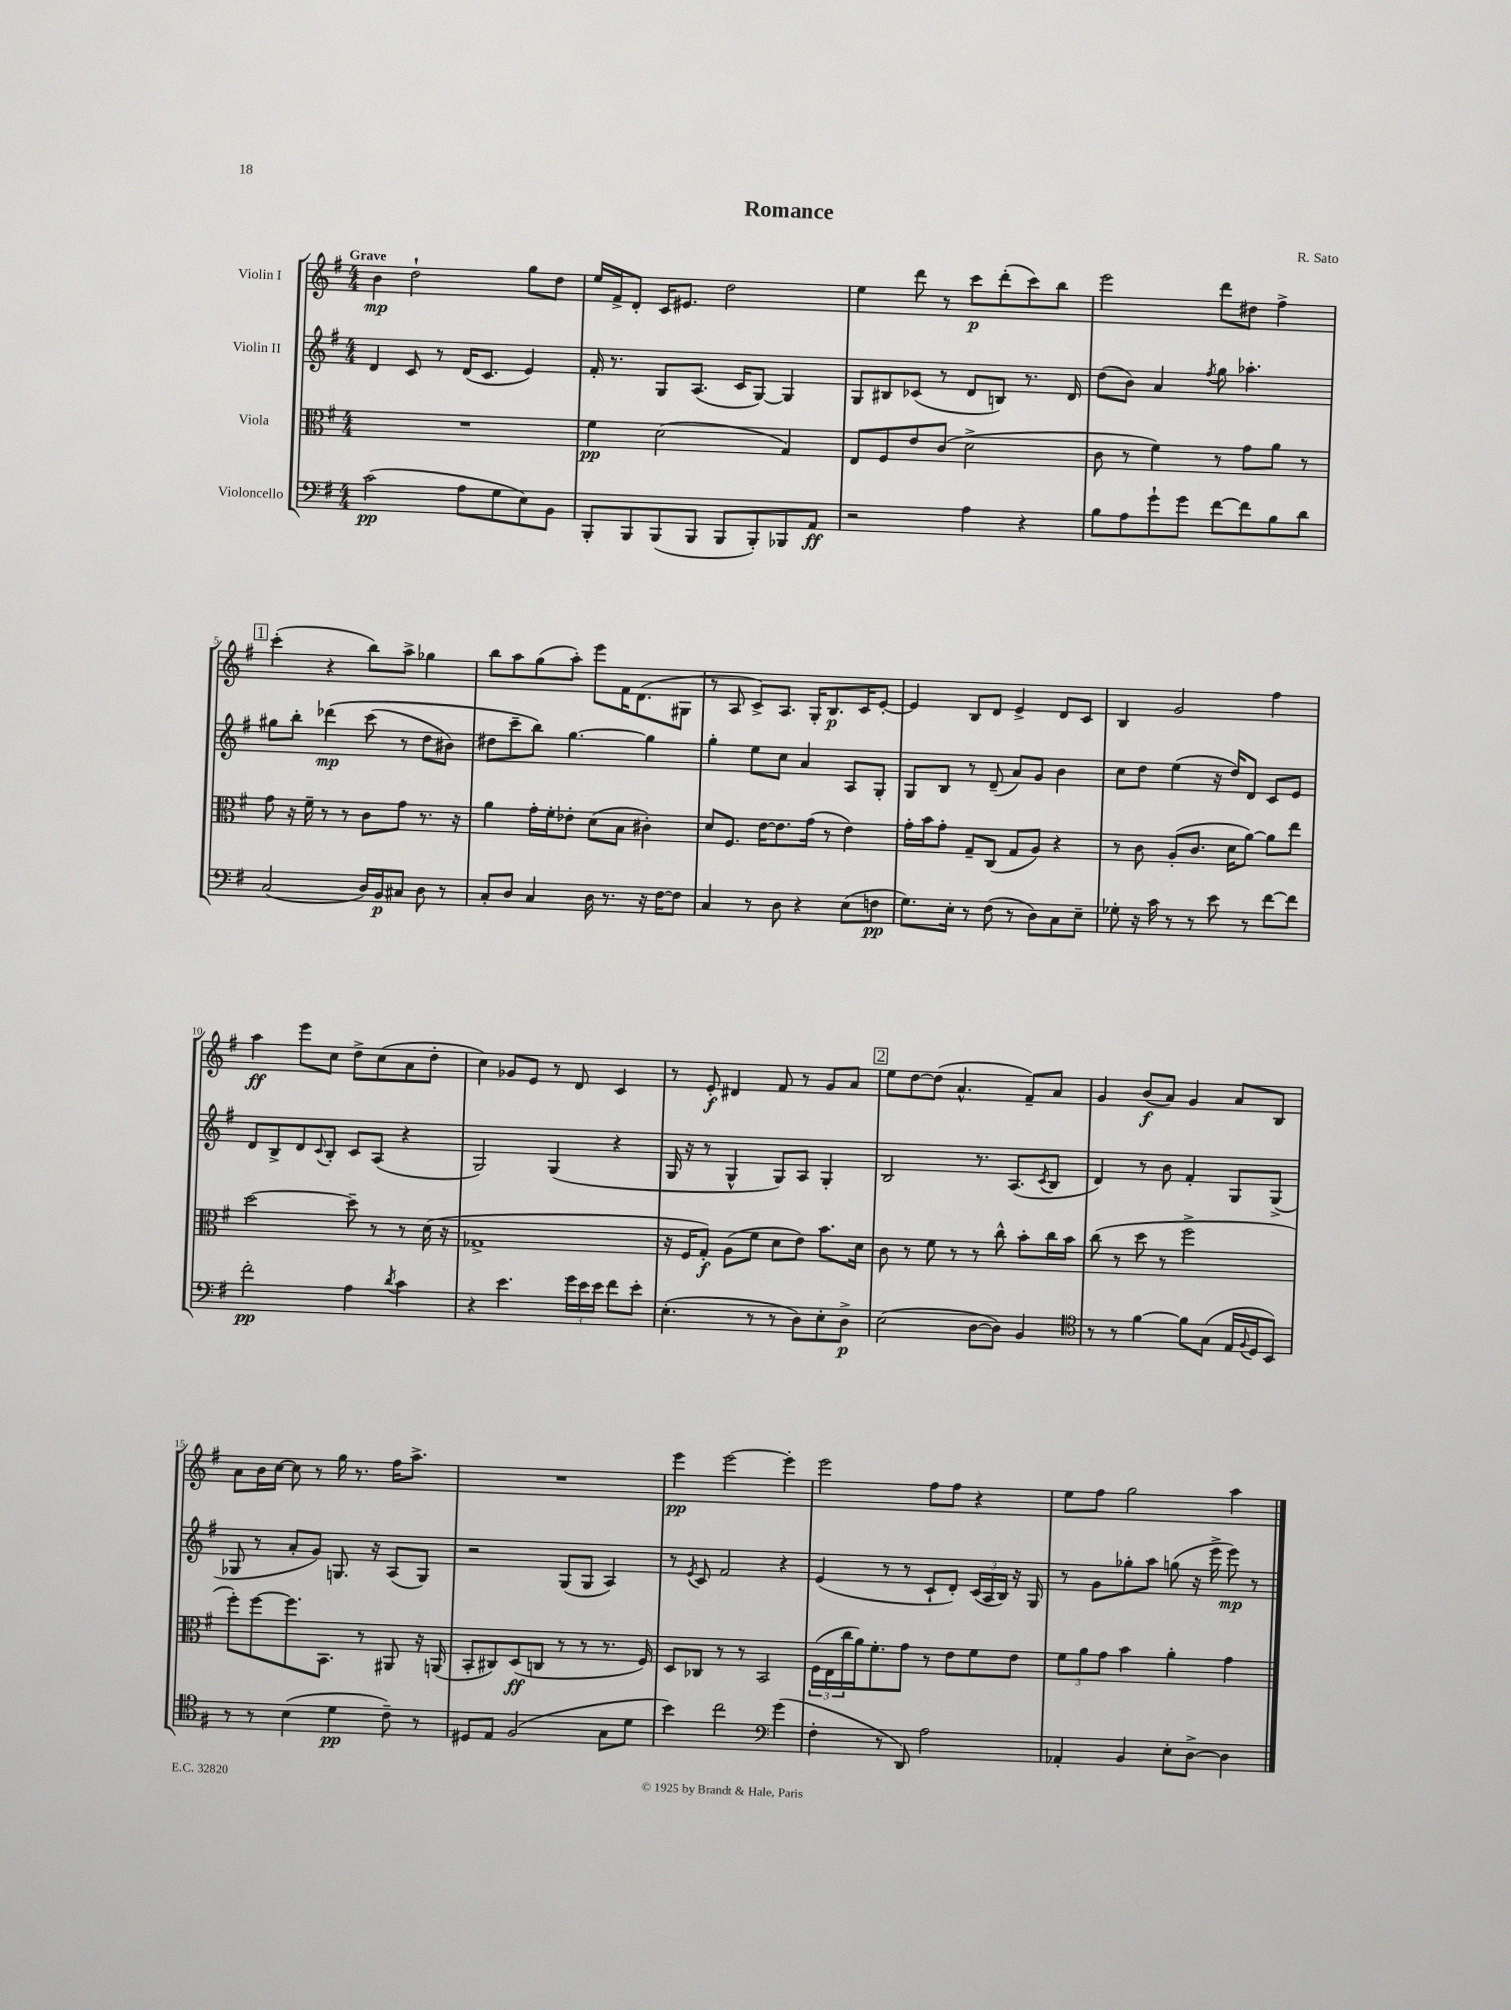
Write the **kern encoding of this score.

**kern	**kern	**kern	**kern
*staff4	*staff3	*staff2	*staff1
*clefF4	*clefC3	*clefG2	*clefG2
*k[f#]	*k[f#]	*k[f#]	*k[f#]
*M4/4	*M4/4	*M4/4	*M4/4
(2c	1r	4d	4b
.	.	8c	2dd`
.	.	8r	.
8A	.	(16d	.
.	.	8.c	.
8G	.	.	.
8E)	.	4e)	8gg
8BB	.	.	8dd
=	=	=	=
8BBB'	4f#	16f#'	16ee
.	.	8.r	16f#^
8BBB	.	.	8d'
(8BBB	(2d	8G	16c
.	.	.	8.e#
8BBB	.	(8.A	.
8BBB	.	.	2dd
.	.	16c	.
8BBB')	.	[8G)	.
8BBB-	4G)	4G]	.
8AA	.	.	.
=	=	=	=
2r	8E	8G	4ee
.	8F#	8B#	.
.	8e	(8c-	8ddd
.	(8c	8r	8r
4A	2d^	8d	8ccc
.	.	8B)	(8ddd'
4r	.	8.r	8ccc)
.	.	.	8bb
.	.	16d	.
=	=	=	=
8B	8c	(8dd	2eee
8A	8r	8b)	.
8g`	4f#)	4a	.
8g	.	.	.
.	.	8qff#	.
[8f#	8r	8gg	8ddd
8f#]	8g	4.aa-'	8dd#
8B	8a	.	4ff#^
8d	8r	.	.
=	=	=	=
(2C	8g	8gg#	(4ccc'
.	16r	8bb'	.
.	16f#~	.	.
.	8r	&(4ddd-	4r
.	8r	.	.
16D)	8c	(8ccc	8bb)
16BB	.	.	.
8C#	8g	8r	8aa^
8D	8.r	8dd	4gg-
8r	.	8b#)	.
.	16r	.	.
=	=	=	=
8C'	4a	8dd#	8bb
8D	.	8ccc~	8aa
4C	16g'	8bb&)	(8gg
.	16f#'	.	.
.	8e-'	[4.gg	8aa')
16D	(8d	.	8eee
8.r	.	.	.
.	8B	.	16f#
.	.	.	(8.d
16r	4c#')	4gg]	.
[16F#	.	.	.
8F#]	.	.	8G#
=	=	=	=
4C	8d	4gg'	8r
.	8.F#	.	8A
8r	.	8ee	8c^)
.	[16e	.	.
8D	8.e]	8cc	8.A
4r	.	4a	.
.	(16g	.	16G'
.	8r	.	8.B
(8E	4e)	8A	.
.	.	.	16c
8F	.	8G'	[8e'
=	=	=	=
8.G)	16g'	8G	4e]
.	16b	.	.
.	8g'	8B	.
16E'	.	.	.
8r	8G~	8r	8B
(8F#	(8C	(8d~	8d
8r	8G	8a)	4e^
8D)	8A)	8g	.
8C	4r	4b	8d
8E~	.	.	8c
=	=	=	=
8G-'	8r	8cc	4B
16r	8c	8dd	.
16c	.	.	.
8r	(8A'	(4ee	2g
8r	8.c	.	.
8e	.	16r	.
.	16d	16dd)	.
8r	[8a)	8d	.
[8f#	8a]	8c	4ff#
8f#]	8ee	8e	.
=	=	=	=
2f#'	[2dd	8d	4aa
.	.	8B^	.
.	.	8d	8eee
.	.	8qqc	.
.	.	8B'	8cc
4A	8dd~]	8c	8dd^
.	8r	(8A	(8cc
8qd	.	.	.
4c	8r	4r	8a
.	(16d	.	8dd'
.	16r	.	.
=	=	=	=
4r	1G-^	2G)	4cc)
4.e	.	.	8g-
.	.	.	8e
.	.	(4G	8r
24g	.	.	8d
24e	.	.	.
24e	.	.	.
8f#	.	4r	4c
8e'	.	.	.
=	=	=	=
(4.E'	16r	16G	8r
.	16F#	16r	.
.	8G')	8r	8e'
.	(8A	4G^^	4d#
8r	8f#	.	.
8r	8d	8G)	8f#
8D)	8e)	8A	8r
8E'	8.b	4G'	8g
8D^	.	.	8a
.	16d	.	.
=	=	=	=
(2E	8c	2B	8ee
.	8r	.	[8dd
.	8f#	.	(8dd]
.	8r	.	4.a^^
[8D	8r	8.r	.
8D])	8cc^^	.	.
.	.	(8.A	.
4BB	8b'	.	8f#~)
.	.	8qc	.
.	16cc	8B	8a
.	16b	.	.
=	=	=	=
*clefC4	*	*	*
8r	(8cc	4d)	4g
8r	8r	.	.
[4f#	8dd	8r	(8b
.	8r	8b	8a)
8f#]	2ff#^	4f#'	4g
(8G	.	.	.
16E	.	8G	8a
8qqF#	.	.	.
16D	.	.	.
8BB)	.	(8G^	8B
=	=	=	=
8r	8ff#')	8G-	8a
8r	[8ff#	8r	16b
.	.	.	[16cc
(4B	8.ff#]	8a'	8cc]
.	.	8g)	8r
.	8.BB	.	.
4d	.	8.G	16gg
.	.	.	8.r
.	8r	.	.
.	.	16r	.
8c~)	8AA#	(8A	16ff#
.	.	.	8.aa^
8r	16r	8G)	.
.	(16AA	.	.
=	=	=	=
8D#	8BB'	2r	1r
8E	8C#)	.	.
(2F#	(8D	.	.
.	8C	.	.
.	8r	(8G	.
.	8r	8G	.
8G	8.r	4A)	.
8d	.	.	.
.	16F#)	.	.
=	=	=	=
4b)	8D	8r	4eee
.	.	8qe	.
.	8C-	8c	.
2cc	8r	2f#	[2eee
.	8r	.	.
.	2BB	.	.
*clefF4	*	*	*
(4g	.	4r	4eee']
=	=	=	=
4F#'	(24F#	(4e	2eee
.	24E	.	.
.	24cc	.	.
.	16a)	.	.
.	8.f#'	.	.
8r	.	8r	.
8DD)	8g	8r	.
2A	8r	8c`	8ff#
.	8e	8d')	8ff#
.	8f#	(24c	4r
.	.	24A	.
.	.	24B)	.
.	8e	16r	.
.	.	16G	.
=	=	=	=
4AA-'	12f#	8r	8ee
.	12a	.	.
.	.	8g	8ff#
.	12g	.	.
4BB	4b	8gg-'	2gg
.	.	8aa	.
8E'	4a'	(8gg	.
[8D^	.	16r	.
.	.	16eee^	.
4D]	4g	8eee)	4aa
.	.	8r	.
==	==	==	==
*-	*-	*-	*-
